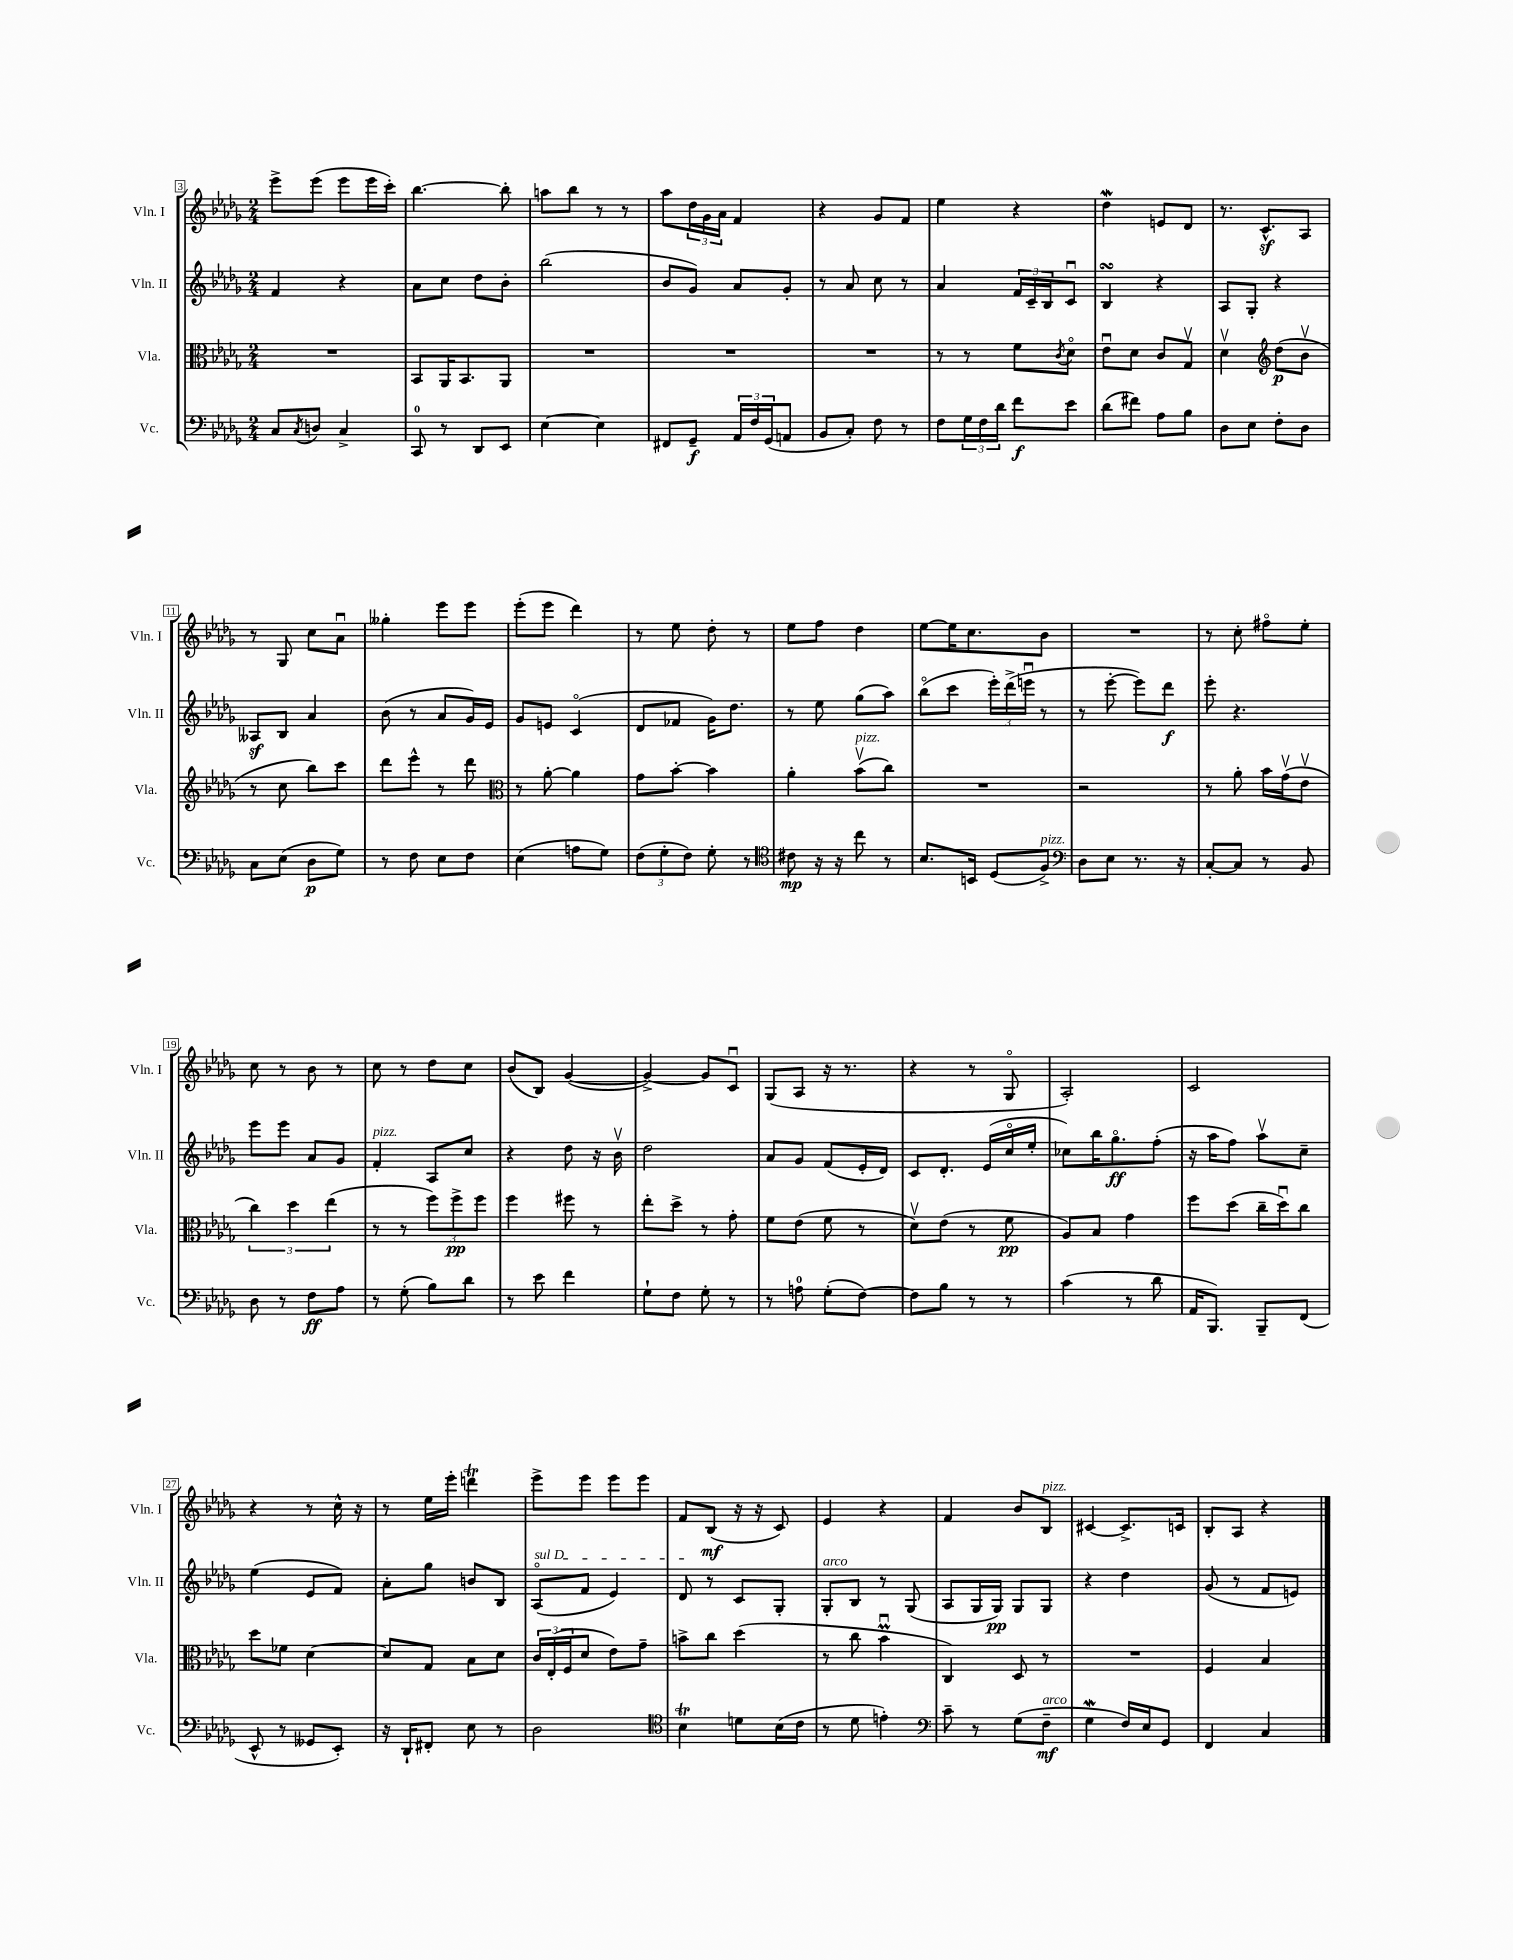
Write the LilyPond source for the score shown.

<<
\new StaffGroup <<
\new Staff = "s0" \with { instrumentName = "Vln. I" shortInstrumentName = "Vln. I" } {
    \clef treble \key des \major \numericTimeSignature \time 2/4
    ees'''8-> ees'''8( ees'''8 ees'''16 c'''16-.) |
    bes''4.~ bes''8-. |
    a''8 bes''8 r8 r8 |
    aes''8 \tuplet 3/2 { des''16 ges'16 aes'16 } f'4 |
    r4 ges'8 f'8 |
    ees''4 r4 |
    des''4\mordent e'8 des'8 |
    r8. c'8.-^\sf aes8 |
    r8 ges8 c''8 aes'8\downbow |
    geses''4-. ees'''8 ees'''8 |
    ees'''8-.( ees'''8 des'''4) |
    r8 ees''8 des''8-. r8 |
    ees''8 f''8 des''4 |
    ees''8~ ees''16 c''8. bes'8 |
    R2 |
    r8 c''8-. fis''8\flageolet ees''8-. |
    c''8 r8 bes'8 r8 |
    c''8 r8 des''8 c''8 |
    bes'8( bes8) ges'4~( |
    ges'4~->) ges'8 c'8\downbow |
    ges8( aes8 r16 r8. |
    r4 r8 ges8\flageolet |
    aes2-.) |
    c'2 |
    r4 r8 c''16-^ r16 |
    r8 ees''16 ees'''16-. d'''4\trill |
    ees'''8-> ees'''8 ees'''8 ees'''8 |
    f'8 bes8\mf( r16 r16 c'8) |
    ees'4 r4 |
    f'4 bes'8 bes8^\markup { \italic "pizz." } |
    cis'4~ cis'8.-> c'16 |
    bes8-. aes8 r4 \bar "|." |
}
\new Staff = "s1" \with { instrumentName = "Vln. II" shortInstrumentName = "Vln. II" } {
    \clef treble \key des \major \numericTimeSignature \time 2/4
    f'4 r4 |
    aes'8 c''8 des''8 bes'8-. |
    bes''2( |
    bes'8 ges'8) aes'8 ges'8-. |
    r8 aes'8 c''8 r8 |
    aes'4 \tuplet 3/2 { f'16 c'16-- bes16 } c'8\downbow |
    bes4\turn r4 |
    aes8 ges8-. r4 |
    aeses8\sf bes8 aes'4 |
    bes'8( r8 aes'8 ges'16) ees'16 |
    ges'8 e'8 c'4\flageolet( |
    des'8 fes'8 ges'16) des''8. |
    r8 ees''8 ges''8( aes''8) |
    bes''8\flageolet( c'''8 \tuplet 3/2 { ees'''16-.) des'''16->( e'''16\downbow } r8 |
    r8 ees'''8~-. ees'''8) des'''8\f |
    ees'''8-. r4. |
    ees'''8 ees'''8 aes'8 ges'8 |
    f'4-.^\markup { \italic "pizz." } aes8 c''8 |
    r4 des''8 r16 bes'16\upbow |
    des''2 |
    aes'8 ges'8 f'8( ees'16-. des'16) |
    c'8 des'8.-. ees'16( c''16\flageolet ees''16-. |
    ces''8) bes''16 ges''8.\flageolet\ff f''8-.( |
    r16 aes''16 f''8) aes''8\upbow c''8-- |
    ees''4( ees'8 f'8) |
    aes'8-. ges''8 b'8 bes8 |
    \once \override TextSpanner.bound-details.left.text = \markup { \italic "sul D" } aes8\flageolet\startTextSpan( f'8 ees'4) |
    des'8\stopTextSpan r8 c'8 ges8-. |
    ges8-.^\markup { \italic "arco" } bes8 r8 ges8( |
    aes8 ges16 ges16\pp) ges8 ges8 |
    r4 des''4 |
    ges'8( r8 f'8 e'8) \bar "|." |
}
\new Staff = "s2" \with { instrumentName = "Vla." shortInstrumentName = "Vla." } {
    \clef alto \key des \major \numericTimeSignature \time 2/4
    R2 |
    bes,8 aes,16 bes,8. aes,8 |
    R2 |
    R2 |
    R2 |
    r8 r8 f'8 \acciaccatura { c'8 } des'8\flageolet |
    ees'8\downbow des'8 c'8 ges8\upbow |
    des'4\upbow \clef treble des''8\p( bes'8\upbow |
    r8 c''8 bes''8) c'''8 |
    des'''8 ees'''8-^ r8 des'''8 |
    \clef alto r8 aes'8~-. aes'4 |
    ges'8 bes'8~-. bes'4 |
    aes'4-. bes'8\upbow^\markup { \italic "pizz." }( c''8) |
    R2 |
    r2 |
    r8 aes'8-. bes'16 ges'16\upbow( ees'8\upbow |
    \tuplet 3/2 { c''4) des''4 ees''4( } |
    r8 r8 \tuplet 3/2 { f''8) f''8->\pp f''8 } |
    f''4 fis''8 r8 |
    ees''8-. des''8-> r8 ges'8-. |
    f'8 ees'8( f'8 r8 |
    des'8\upbow) ees'8( r8 f'8\pp |
    aes8) bes8 ges'4 |
    f''8 des''8( c''16-- des''16\downbow) c''8 |
    des''8 fes'8 des'4~ |
    des'8 ges8 bes8 des'8 |
    \tuplet 3/2 { c'16 ees16-.( f16 } des'8 ees'8) ges'8-- |
    b'8-> c''8 des''4( |
    r8 c''8 bes'4\downbow\prall |
    c4) des8 r8 |
    R2 |
    f4 bes4 \bar "|." |
}
\new Staff = "s3" \with { instrumentName = "Vc." shortInstrumentName = "Vc." } {
    \clef bass \key des \major \numericTimeSignature \time 2/4
    c8 \acciaccatura { c8 } d8 c4-> |
    c,8-0 r8 des,8 ees,8 |
    ees4~ ees4 |
    fis,8 ges,8--\f \tuplet 3/2 { aes,16 f16 ges,16( } a,8 |
    bes,8 c8-.) f8 r8 |
    f8 \tuplet 3/2 { ges16 f16 des'16 } f'8\f ees'8 |
    des'8( fis'8) aes8 bes8 |
    des8 ees8 f8-. des8 |
    c8 ees8( des8\p ges8) |
    r8 f8 ees8 f8 |
    ees4( a8 ges8) |
    \tuplet 3/2 { f8( ges8-. f8) } ges8-. r8 |
    \clef tenor cis'8\mp r16 r16 c''8 r8 |
    bes8. b,16 des8( f8->^\markup { \italic "pizz." }) |
    \clef bass des8 ees8 r8. r16 |
    c8~-. c8 r8 bes,8 |
    des8 r8 f8\ff aes8 |
    r8 ges8-.( bes8) des'8 |
    r8 ees'8 f'4 |
    ges8-! f8 ges8-. r8 |
    r8 a8-0 ges8-.( f8~) |
    f8 bes8 r8 r8 |
    c'4( r8 des'8 |
    aes,16 bes,,8.) bes,,8-- f,8( |
    ees,8-^ r8 geses,8 ees,8-.) |
    r16 des,16-! fis,8-. ees8 r8 |
    des2 |
    \clef tenor bes4\trill d'8 bes16( c'16 |
    r8 des'8 e'4-.) |
    \clef bass c'8-- r8 ges8( f8--\mf^\markup { \italic "arco" } |
    ges4\mordent f16) ees16 ges,8 |
    f,4 c4 \bar "|." |
}
>>
>>
\layout { \context { \Score currentBarNumber = #3 \override BarNumber.stencil = #(make-stencil-boxer 0.1 0.3 ly:text-interface::print) } }
